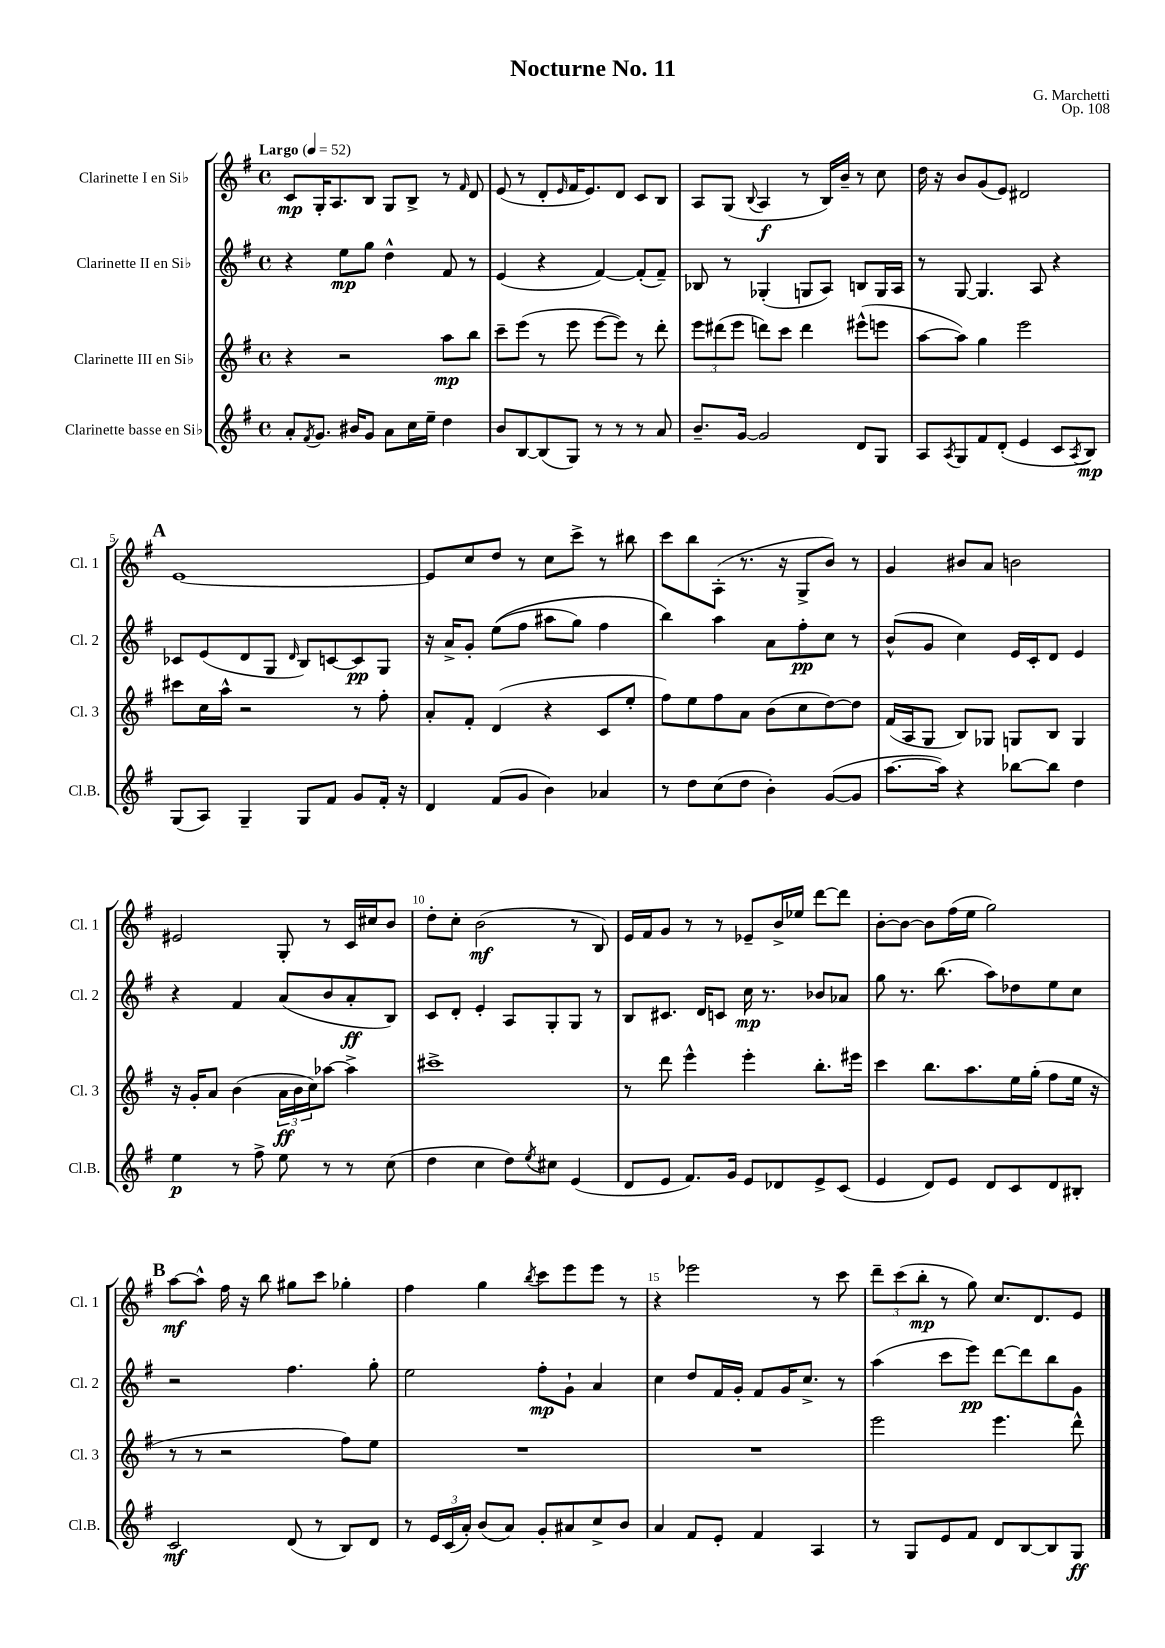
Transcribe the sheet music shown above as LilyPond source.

\header { title = "Nocturne No. 11" composer = "G. Marchetti" opus = "Op. 108" }
<<
\new StaffGroup <<
\new Staff = "s0" \with { instrumentName = "Clarinette I en Sib" shortInstrumentName = "Cl. 1" } {
    \clef treble \key g \major \defaultTimeSignature \time 4/4 \tempo "Largo" 4 = 52
    c'8\mp g16-. a8. b8 g8 b8-> r8 \grace { fis'16 } d'8 |
    e'8( r8 d'8-. \grace { e'16 } fis'16 e'8.) d'8 c'8 b8 |
    a8 g8( \appoggiatura { b8 } a4\f r8 b16) b'16-- r8 c''8 |
    d''16 r16 b'8 g'8( e'8) dis'2 |
    \mark \markup { \bold "A" } e'1~ |
    e'8 c''8 d''8 r8 c''8 c'''8-> r8 bis''8 |
    c'''8 b''8 a8-.( r8. r16 g8-> b'8) r8 |
    g'4 bis'8 a'8 b'2 |
    eis'2 g8-. r8 c'16 cis''16 b'8 |
    d''8-. c''8-. b'2\mf( r8 b8) |
    e'16 fis'16 g'8 r8 r8 ees'8-- b'16-> ees''16 d'''8~ d'''8 |
    b'8~-. b'8~ b'8 fis''16( e''16 g''2) |
    \mark \markup { \bold "B" } a''8~\mf a''8-^ fis''16 r16 b''8 gis''8 c'''8 ges''4-. |
    fis''4 g''4 \acciaccatura { b''8 } c'''8 e'''8 e'''8 r8 |
    r4 ees'''2 r8 c'''8 |
    \tuplet 3/2 { d'''8-- c'''8( b''8-.\mp } r8 g''8) c''8. d'8. e'8 \bar "|." |
}
\new Staff = "s1" \with { instrumentName = "Clarinette II en Sib" shortInstrumentName = "Cl. 2" } {
    \clef treble \key g \major \defaultTimeSignature \time 4/4
    r4 e''8\mp g''8 d''4-^ fis'8 r8 |
    e'4( r4 fis'4~) fis'8-.( fis'8--) |
    bes8 r8 ges4-.( g8 a8) b8 g16 a16 |
    r8 g8~ g4. a8 r4 |
    \mark \markup { \bold "A" } ces'8 e'8( d'8 g8 \grace { d'16 } b8) c'8~ c'8\pp g8 |
    r16 a'16-> g'8-. e''8(\( fis''8 ais''8 g''8) fis''4 |
    b''4\) a''4 a'8 fis''8-.\pp c''8 r8 |
    b'8-^( g'8 c''4) e'16 c'16-. d'8 e'4 |
    r4 fis'4 a'8( b'8 a'8-.\ff b8) |
    c'8 d'8-. e'4-. a8 g8-. g8 r8 |
    b8 cis'8. d'16 c'8 c''16\mp r8. bes'8 aes'8 |
    g''8 r8. b''8.( a''8) des''8 e''8 c''8 |
    \mark \markup { \bold "B" } r2 fis''4. g''8-. |
    e''2 fis''8-.\mp g'8-! a'4 |
    c''4 d''8 fis'16 g'16-. fis'8 g'16 c''8.-> r8 |
    a''4( c'''8 e'''8\pp) d'''8~ d'''8 b''8 g'8 \bar "|." |
}
\new Staff = "s2" \with { instrumentName = "Clarinette III en Sib" shortInstrumentName = "Cl. 3" } {
    \clef treble \key g \major \defaultTimeSignature \time 4/4
    r4 r2 a''8\mp b''8 |
    c'''8-- e'''8( r8 e'''8 e'''8~ e'''8) r8 d'''8-. |
    \tuplet 3/2 { e'''8 dis'''8( e'''8 } d'''8) c'''8 d'''4 eis'''8-^( e'''8 |
    a''8~ a''8) g''4 e'''2 |
    \mark \markup { \bold "A" } cis'''8 c''16 a''16-^ r2 r8 fis''8-. |
    a'8-. fis'8-. d'4( r4 c'8 e''8-. |
    fis''8) e''8 fis''8 a'8 b'8( c''8 d''8~) d''8 |
    fis'16( a16 g8 b8) ges8 g8 b8 g4 |
    r16 g'16-. a'8 b'4( \tuplet 3/2 { a'16\ff b'16 c''16) } aes''8~ aes''4-> |
    cis'''1-> |
    r8 d'''8 e'''4-^ e'''4-. b''8.-. eis'''16 |
    c'''4 b''8. a''8. e''16 g''16-.( fis''8 e''16 r16 |
    \mark \markup { \bold "B" } r8 r8 r2 fis''8) e''8 |
    R1 |
    R1 |
    e'''2 e'''4. d'''8-^ \bar "|." |
}
\new Staff = "s3" \with { instrumentName = "Clarinette basse en Sib" shortInstrumentName = "Cl.B." } {
    \clef treble \key g \major \defaultTimeSignature \time 4/4
    a'8-. \acciaccatura { fis'8 } g'8. bis'16 g'8 a'8 c''16 e''16-- d''4 |
    b'8 b8~ b8( g8) r8 r8 r8 a'8 |
    b'8.-- g'16~ g'2 d'8 g8 |
    a8 \acciaccatura { a8 } g8 fis'8 d'8-.( e'4 c'8 \acciaccatura { a8 } b8\mp) |
    \mark \markup { \bold "A" } g8( a8) g4-- g8 fis'8 g'8 fis'16-. r16 |
    d'4 fis'8( g'8 b'4) aes'4 |
    r8 d''8 c''8( d''8 b'4-.) g'8~( g'8 |
    a''8.~ a''16) r4 bes''8~ bes''8 d''4 |
    e''4\p r8 fis''8-> e''8 r8 r8 c''8( |
    d''4 c''4 d''8) \acciaccatura { e''8 } cis''8 e'4( |
    d'8 e'8 fis'8.) g'16 e'8 des'8 e'8-> c'8( |
    e'4 d'8) e'8 d'8 c'8 d'8 bis8-. |
    \mark \markup { \bold "B" } c'2\mf d'8( r8 b8) d'8 |
    r8 \tuplet 3/2 { e'16 c'16( a'16-.) } b'8( a'8) g'8-. ais'8 c''8-> b'8 |
    a'4 fis'8 e'8-. fis'4 a4 |
    r8 g8 e'8 fis'8 d'8 b8~ b8 g8\ff \bar "|." |
}
>>
>>
\layout { \context { \Score \override BarNumber.break-visibility = ##(#f #t #t) barNumberVisibility = #(every-nth-bar-number-visible 5) } }
